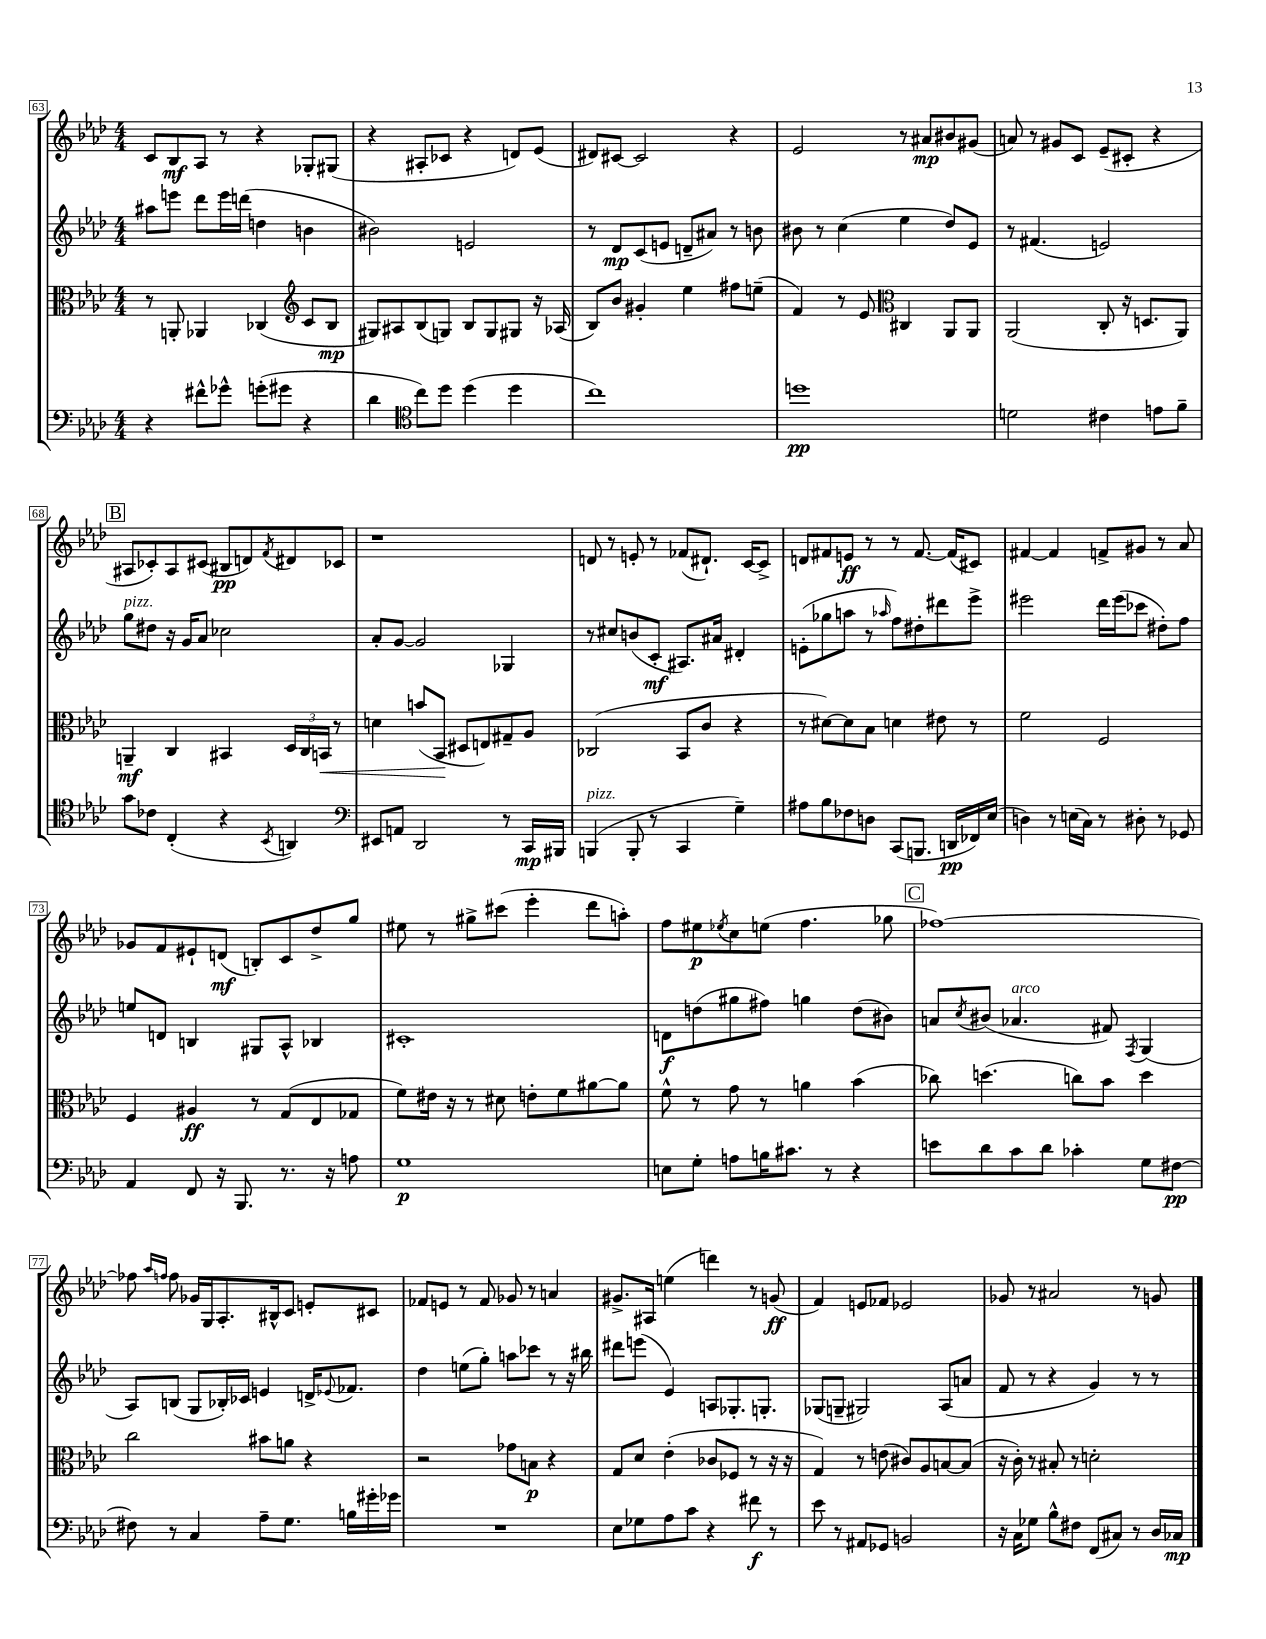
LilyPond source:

<<
\new StaffGroup <<
\new Staff = "s0" {
    \clef treble \key aes \major \numericTimeSignature \time 4/4
    c'8 bes8\mf aes8 r8 r4 ges8-. gis8( |
    r4 ais8-. ces'8 r4 d'8) ees'8( |
    dis'8) cis'8~ cis'2 r4 |
    ees'2 r8 ais'8\mp bis'8 gis'8( |
    a'8) r8 gis'8 c'8 ees'8--( cis'8-. r4 |
    \mark \markup { \box "B" } ais8 ces'8-.) ais8 cis'8( bis8\pp d'8) \acciaccatura { f'8 } dis'8 ces'8 |
    r1 |
    d'8 r8 e'8-. r8 fes'8( dis'8.-!) c'16~ c'8-> |
    d'8 fis'8 e'8\ff r8 r8 fis'8.~ fis'16( cis'8) |
    fis'4~ fis'4 f'8-> gis'8 r8 aes'8 |
    ges'8 f'8 eis'8-! d'8\mf( b8-.) c'8 des''8-> g''8 |
    eis''8 r8 gis''8-> cis'''8( ees'''4-. des'''8 a''8-.) |
    f''8 eis''8\p \acciaccatura { ees''8 } c''8 e''8( f''4. ges''8 |
    \mark \markup { \box "C" } fes''1~) |
    fes''8 \grace { aes''16 f''16 } f''8 ges'16 g16 aes8.-. bis16-^ c'8 e'8-. cis'8 |
    fes'8 e'8 r8 fes'8 ges'8 r8 a'4 |
    gis'8.-> ais16 e''4( d'''4) r8 g'8\ff( |
    f'4) e'8 fes'8 ees'2 |
    ges'8 r8 ais'2 r8 g'8 \bar "|." |
}
\new Staff = "s1" {
    \clef treble \key aes \major \numericTimeSignature \time 4/4
    ais''8 e'''8 des'''8 e'''16 d'''16( d''4 b'4 |
    bis'2) e'2 |
    r8 des'8\mp c'8( e'8 d'8-- ais'8) r8 b'8 |
    bis'8 r8 c''4( ees''4 des''8) ees'8 |
    r8 fis'4.( e'2) |
    \mark \markup { \box "B" } g''8^\markup { \italic "pizz." } dis''8 r16 g'16 aes'8 ces''2 |
    aes'8-. g'8~ g'2 ges4 |
    r8 cis''8 b'8( c'8-.\mf ais8.) ais'16 dis'4-. |
    e'8-.( ges''8 a''8 r8 \grace { aes''16 } f''8) dis''8-. dis'''8 ees'''8-> |
    eis'''2 des'''16 eis'''16( ces'''8 dis''8-.) f''8 |
    e''8 d'8 b4 gis8 aes8-^ bes4 |
    cis'1-. |
    d'8\f d''8( gis''8 fis''8) g''4 d''8( bis'8) |
    \mark \markup { \box "C" } a'8 \acciaccatura { c''8 } bis'8( aes'4.^\markup { \italic "arco" } fis'8) \acciaccatura { f8 } g4( |
    aes8) b8( g8 bes16-.) ces'16 e'4 d'16-> \appoggiatura { ees'8 } fes'8. |
    des''4 e''8( g''8-.) a''8 ces'''8 r8 r16 bis''16 |
    dis'''8 e'''8( ees'4) a8 ges8.-. g8.-. |
    ges8( g8-- gis2) aes8( a'8 |
    f'8 r8 r4 g'4) r8 r8 \bar "|." |
}
\new Staff = "s2" {
    \clef alto \key aes \major \numericTimeSignature \time 4/4
    r8 a,8-. aes,4 ces4( \clef treble c'8 bes8\mp |
    gis8) ais8 bes8( g8) bes8 g8 gis8 r16 aes16( |
    bes8) bes'8 gis'4-. ees''4 fis''8 e''8--( |
    f'4) r8 ees'8 \clef alto cis4 aes,8 aes,8 |
    aes,2( c8-. r16 d8. aes,8) |
    \mark \markup { \box "B" } a,4--\mf c4 bis,4 \tuplet 3/2 { des16 c16 b,16\< } r8 |
    d'4 b'8( bes,8\! dis8 e8) gis8-- aes8 |
    ces2( bes,8 c'8 r4 |
    r8 dis'8~) dis'8 bes8 d'4 eis'8 r8 |
    f'2 f2 |
    f4 ais4\ff r8 g8( ees8 ges8 |
    f'8) eis'16 r16 r8 dis'8 e'8-. f'8 ais'8~ ais'8 |
    f'8-^ r8 g'8 r8 a'4 bes'4( |
    \mark \markup { \box "C" } ces''8) d''4.( c''8) bes'8 d''4 |
    c''2 bis'8 a'8 r4 |
    r2 ges'8 b8\p r4 |
    g8 des'8 ees'4-.( ces'8 fes8 r8 r16 r16 |
    g4) r8 e'8( cis'8) aes8 b8~ b8( |
    r16 c'16-.) r8 bis8-. r8 d'2-. \bar "|." |
}
\new Staff = "s3" {
    \clef bass \key aes \major \numericTimeSignature \time 4/4
    r4 fis'8-^ ges'8-^ g'8-.( gis'8 r4 |
    des'4 \clef tenor c''8) des''8 des''4( des''4 |
    c''1) |
    d''1\pp |
    d'2 cis'4 e'8 f'8-- |
    \mark \markup { \box "B" } g'8 ces'8 c4-.( r4 \acciaccatura { bes,8 } a,4) |
    \clef bass eis,8 a,8 des,2 r8 c,16\mp bis,,16 |
    b,,4^\markup { \italic "pizz." }( b,,8-. r8 c,4 g4--) |
    ais8 bes8 fes8 d8 c,8( b,,8. d,16\pp fes,16) ees16( |
    d4) r8 e16( c16) r8 dis8-. r8 ges,8 |
    aes,4 f,8 r16 bes,,8. r8. r16 a8 |
    g1\p |
    e8 g8-. a8 b16 cis'8. r8 r4 |
    \mark \markup { \box "C" } e'8 des'8 c'8 des'8 ces'4-. g8 fis8~\pp |
    fis8 r8 c4 aes8-- g8. b16 gis'16-. ges'16 |
    R1 |
    ees8 ges8 aes8 c'8 r4 fis'8\f r8 |
    ees'8 r8 ais,8 ges,8 b,2 |
    r16 c16 ges8 bes8-^ fis8 f,8( cis8) r8 des16 ces16\mp \bar "|." |
}
>>
>>
\layout { \context { \Score currentBarNumber = #63 \override BarNumber.stencil = #(make-stencil-boxer 0.1 0.3 ly:text-interface::print) } }
